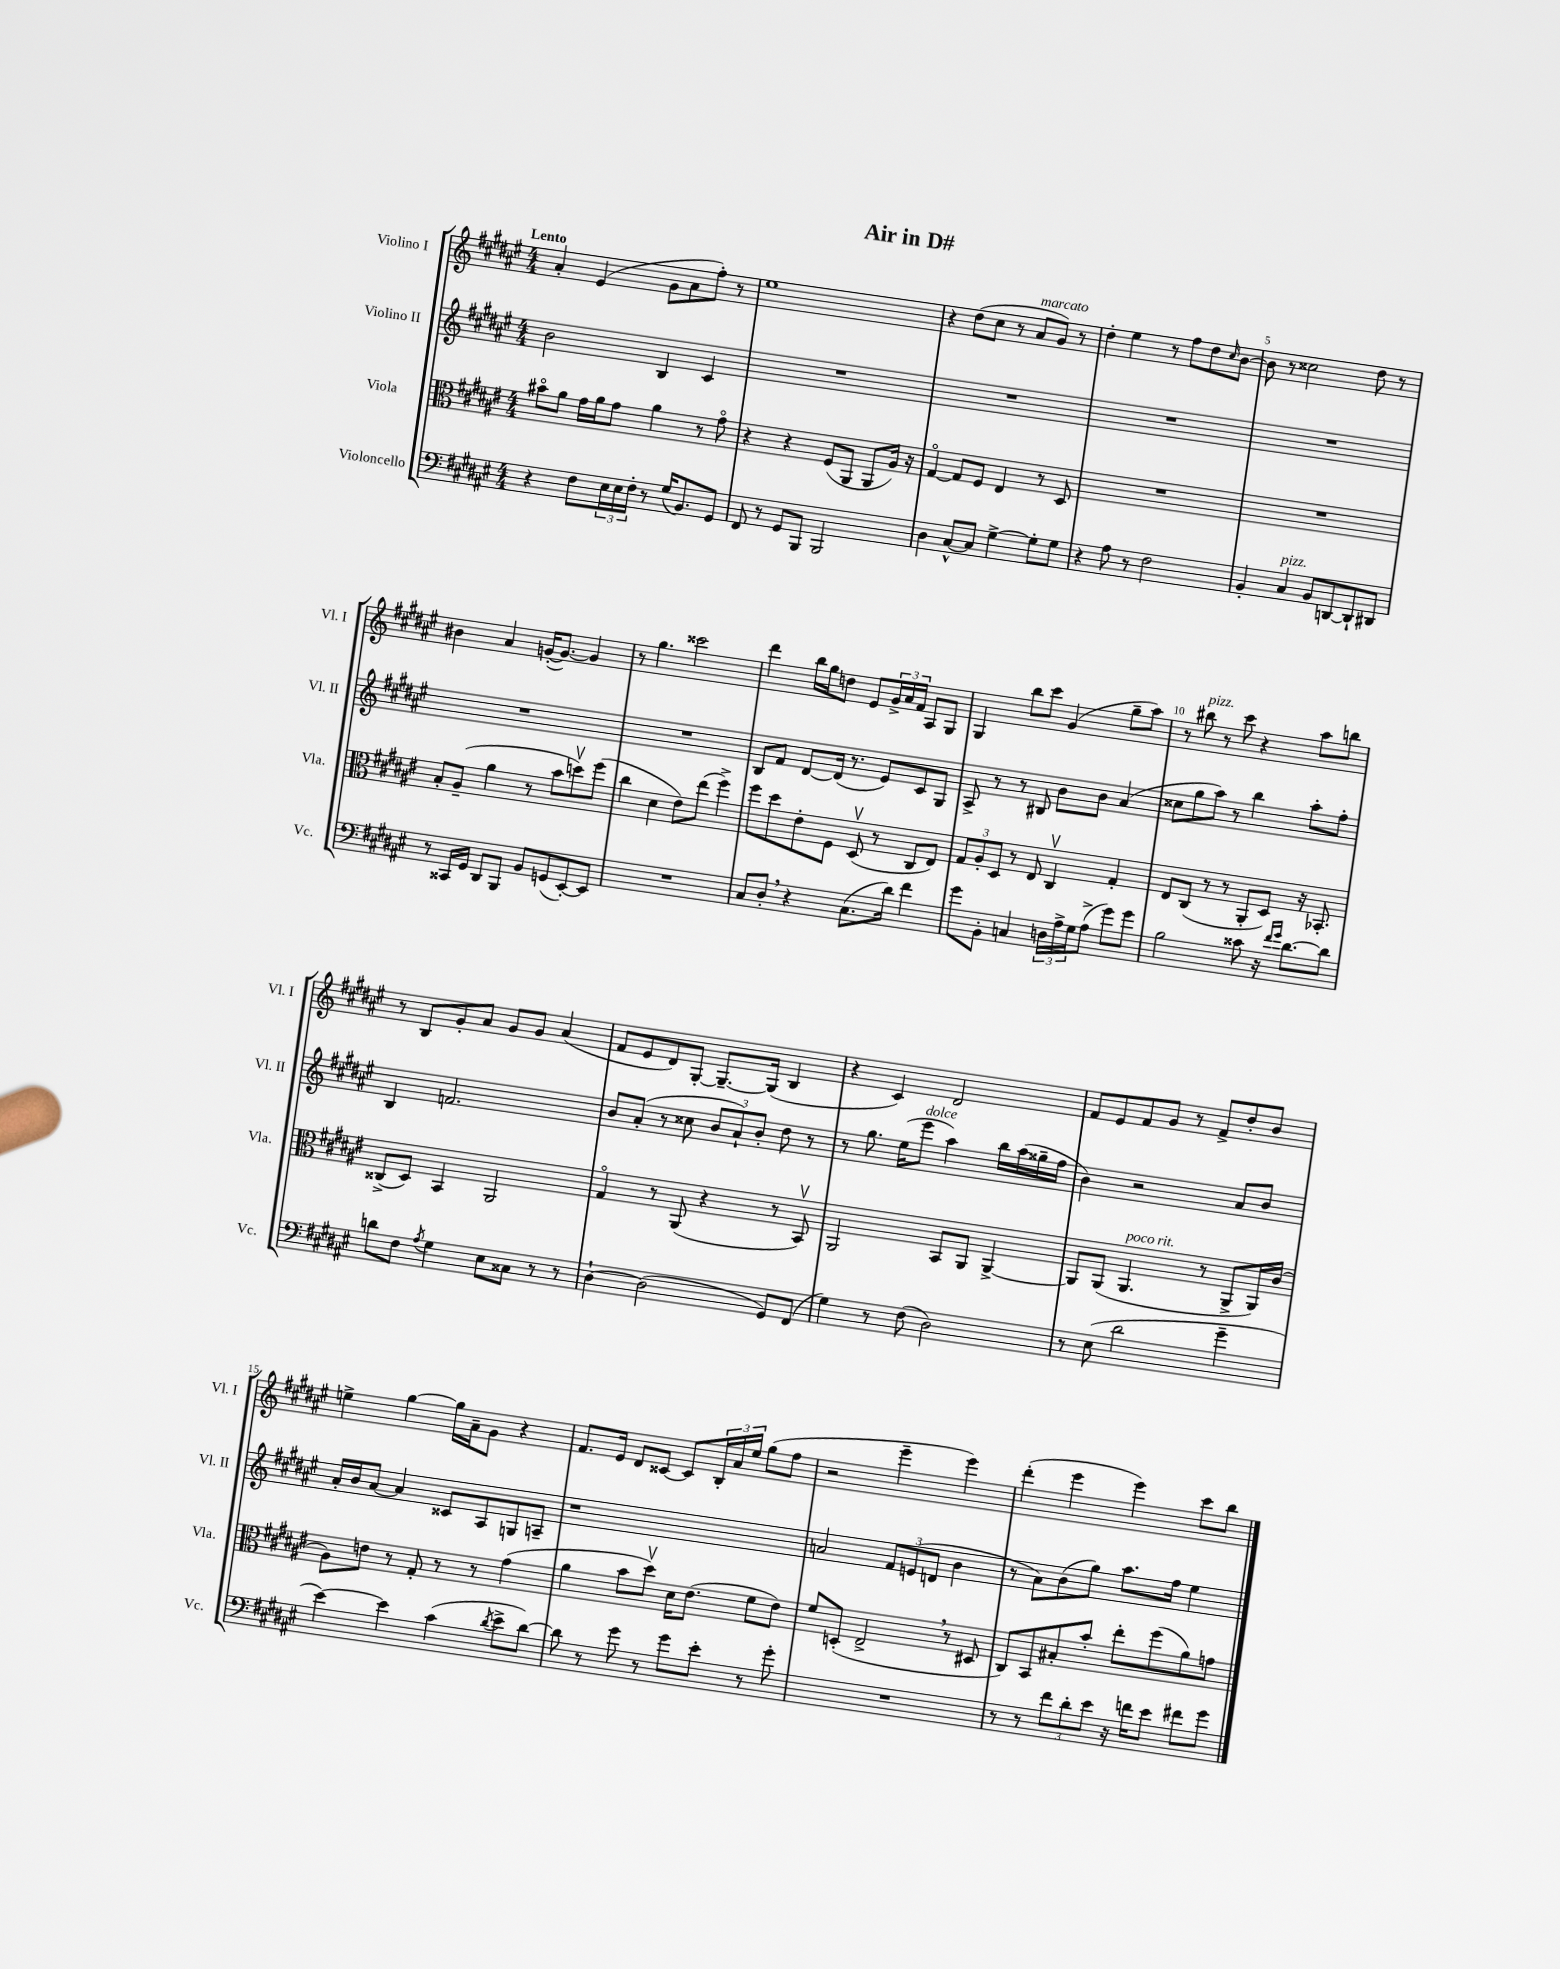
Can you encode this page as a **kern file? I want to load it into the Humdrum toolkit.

**kern	**kern	**kern	**kern
*staff4	*staff3	*staff2	*staff1
*clefF4	*clefC3	*clefG2	*clefG2
*k[f#c#g#d#a#e#]	*k[f#c#g#d#a#e#]	*k[f#c#g#d#a#e#]	*k[f#c#g#d#a#e#]
*M4/4	*M4/4	*M4/4	*M4/4
4r	8b#o\L	2b\	4a#'/
.	8a#\J	.	.
8F#\L	16g#\LL	.	(4e#/
.	16a#\J	.	.
24E#\L	8g#\J	.	.
24E#\	.	.	.
24F#'\JJ	.	.	.
8r	4a#\	4B/	8g#\L
(16G#/LK	.	.	8a#\
8.BB/)	.	.	.
.	8r	4c#/	8ff#'\J)
8GG#/J	8g#o\	.	8r
=	=	=	=
8FF#/	4r	1r	1ee#
8r	.	.	.
8GG#/L	4r	.	.
8BBB/J	.	.	.
2BBB/	(8F#/L	.	.
.	8AA#/J	.	.
.	8AA#/L	.	.
.	16A#/Jk)	.	.
.	16r	.	.
=	=	=	=
4D#\	[4G#o/	1r	4r
[8C#^^/L	8G#/]L	.	(8dd#\L
8C#/]J	8F#/J	.	8cc#\J
[4G#^\	4E#/	.	8r
.	.	.	8a#/L
8G#'\]L	8r	.	8g#/J)
8G#\J	8D#/	.	8r
=	=	=	=
4r	1r	1r	4dd#'\
8A#\	.	.	4ee#\
8r	.	.	.
2F#\	.	.	8r
.	.	.	8ff#\L
.	.	.	8dd#\
.	.	.	16qqcc#/
.	.	.	[8b\J
=	=	=	=
4BB'/	1r	1r	8b\]
.	.	.	8r
4C#/	.	.	2cc##\
8BB/L	.	.	.
[8DD/	.	.	.
8DD`/]	.	.	8dd#\
8DD#/J	.	.	8r
=	=	=	=
8r	8B'/L	1r	4b#\
16CC##/LL	(8A#~/J	.	.
16GG#/JJ	.	.	.
8DD#/L	4a#\	.	4a#/
8BBB/J	.	.	.
8BB/L	8r	.	([16g'/LK
.	.	.	8.g/_J)
(8GG/	8b\L	.	.
[8EE#'/)	8ddv\)	.	4g/]
8EE#/]J	(8ff#\J	.	.
=	=	=	=
1r	4cc#\	1r	8r
.	.	.	4.gg#\
.	4d#\	.	.
.	8e#\L)	.	2ccc##\
.	(8ee#\J	.	.
.	4ff#^\)	.	.
=	=	=	=
8C#/L	8ff#\L	8B/L	4ddd#\
8D#'/J	8dd#\	8f#/J	.
4r	8e#'\	[8d#/L	16bb\LL
.	.	.	16gg#\J
.	8F#\J	(16d#/]Jk	8dd\J
.	.	8.r	.
(8.C#\L	(8D#v/	.	8e#/L
.	8r	8e#/L)	24g#^/L
.	.	.	24a#/
16d#\Jk)	.	.	.
.	.	.	24f#/JJ
4f#\	8C#/L	8c#/	8A#/L
.	8E#/J)	8G#/J	8G#/J
=	=	=	=
8g#\L	12G#/L	8A#^/	4G#/
.	12A#'/	.	.
8BB'\J	.	8r	.
.	12D#/J	.	.
4C/	8r	8r	8bb\L
.	8E#/	8B#/	8ccc#\J
24D\LL	4C#v/	8b\L	(4g#/
24A#^\	.	.	.
24G#\J	.	.	.
(8A#^\J	.	8b\J	.
8g#\L)	4G#'/	(4a#/	8gg#~\L
8g#\J	.	.	8aa#\J)
=	=	=	=
2B\	8E#/L	8cc##\L	8r
.	(8C#/J	8gg#\	8bb#\
.	8r	8aa#\J)	8r
.	8r	8r	8ccc#\
8c##\	8AA#'/L	4bb\	4r
16r	8D#/J)	.	.
16qqf#/LL	.	.	.
16qqg#/JJ	.	.	.
[8.d#\L	.	.	.
.	16r	8aa#'\L	8aa#\L
.	8.BB-'/	.	.
8d#\]J	.	8ff#'\J	8bb\J
=	=	=	=
8d\L	(8C##^/L	4B/	8r
8F#\J	8D#/J)	.	8B/L
8qA#/	.	.	.
4G#\	4BB/	2.f/	8g#'/
.	.	.	8a#/J
8E#\L	2AA#/	.	8g#/L
8C##\J	.	.	8g#/J
8r	.	.	(4a#/
8r	.	.	.
=	=	=	=
[4D#`\	4G#o/	8b/L	8f#/L
.	.	(8a#'/J	8e#/
(2D#\]	8r	8r	8d#/)
.	(8AA#/	8cc##\	[8G#'/J
.	4r	12b/L	8.G#~/_L
.	.	12a#`/)	.
.	.	12b'/J	.
.	.	.	(16G#/]Jk
8GG#/L)	8r	8dd#\	4B/
(8FF#/J	8BBv/)	8r	.
=	=	=	=
4G#\)	2AA#/	8r	4r
.	.	8.gg#\	.
8r	.	.	4c#/)
.	.	(16ee#\LK	.
(8F#\	.	8eee#\J	.
2D#\)	8BB/L	4aa#\)	2d#/
.	8AA#/J	.	.
.	[4AA#^/	16bb\LL	.
.	.	(16aa#\	.
.	.	16gg##~\	.
.	.	16ff#\JJ	.
=	=	=	=
8r	8AA#/]L	4b\)	8f#/L
(8E#\	(8AA#/J	.	8e#/
2d#\	4.AA#/	2r	8f#/
.	.	.	8g#/J
.	.	.	8r
.	8r	.	8f#^/L
4g#~\	8AA#^/L	8a#/L	8dd#'/
.	16AA#/L)	8b/J	8b/J
.	(16c#/JJ	.	.
=	=	=	=
[4e#\)	8A#\L)	16a#'/LL	4ee^\
.	.	16b/J	.
.	8e\J	[8a#/J	.
4e#\]	8r	4a#/]	[4gg#\
.	8G#'/	.	.
(4c#\	8r	8c##/L	16gg#\]LL
.	.	.	16a#~\J
.	8r	8A#/	8g#\J
8qd#/	.	.	.
8e#^\L	(4g#\	8G/	4r
[8d#\J)	.	8A~/J	.
=	=	=	=
8d#\]	4a#\	1r	8.f#/L
8r	.	.	.
.	.	.	16e#/Jk
8g#\	8b\L	.	8d#/L
8r	8dd#v\J)	.	[8c##/J
8g#\L	16d#\LK	.	8c##/]L
.	(8.e#\J	.	.
8e#'\J	.	.	24B'/L
.	.	.	24a#/
.	.	.	24ee#/JJ
8r	8f#\L	.	(8gg#\L
8g#'\	8e#\J)	.	8ff#\J
=	=	=	=
1r	8f#/L	2a/	2r
.	(8D'/J	.	.
.	2E#^/	.	.
.	.	12f#/L	4eee#~\
.	.	(12e/	.
.	.	12d/J	.
.	8r	4b\	4eee#\)
.	8D#/	.	.
=	=	=	=
8r	8C#/L)	8r	(4ddd#'\
8r	8BB/	8a#\L)	.
12f#\L	8B#'/	(8b\	4eee#\
12d#'\	.	.	.
.	8b'/J	8gg#\J)	.
12e#\J	.	.	.
16r	8ee#'\L	8.aa#\L	4eee#\)
16f\LK	.	.	.
8e#\J	(8ff#\	.	.
.	.	16ff#\Jk	.
8f#\L	8a#\)	4ee#\	8ccc#\L
8g#\J	8g\J	.	8bb\J
==	==	==	==
*-	*-	*-	*-
